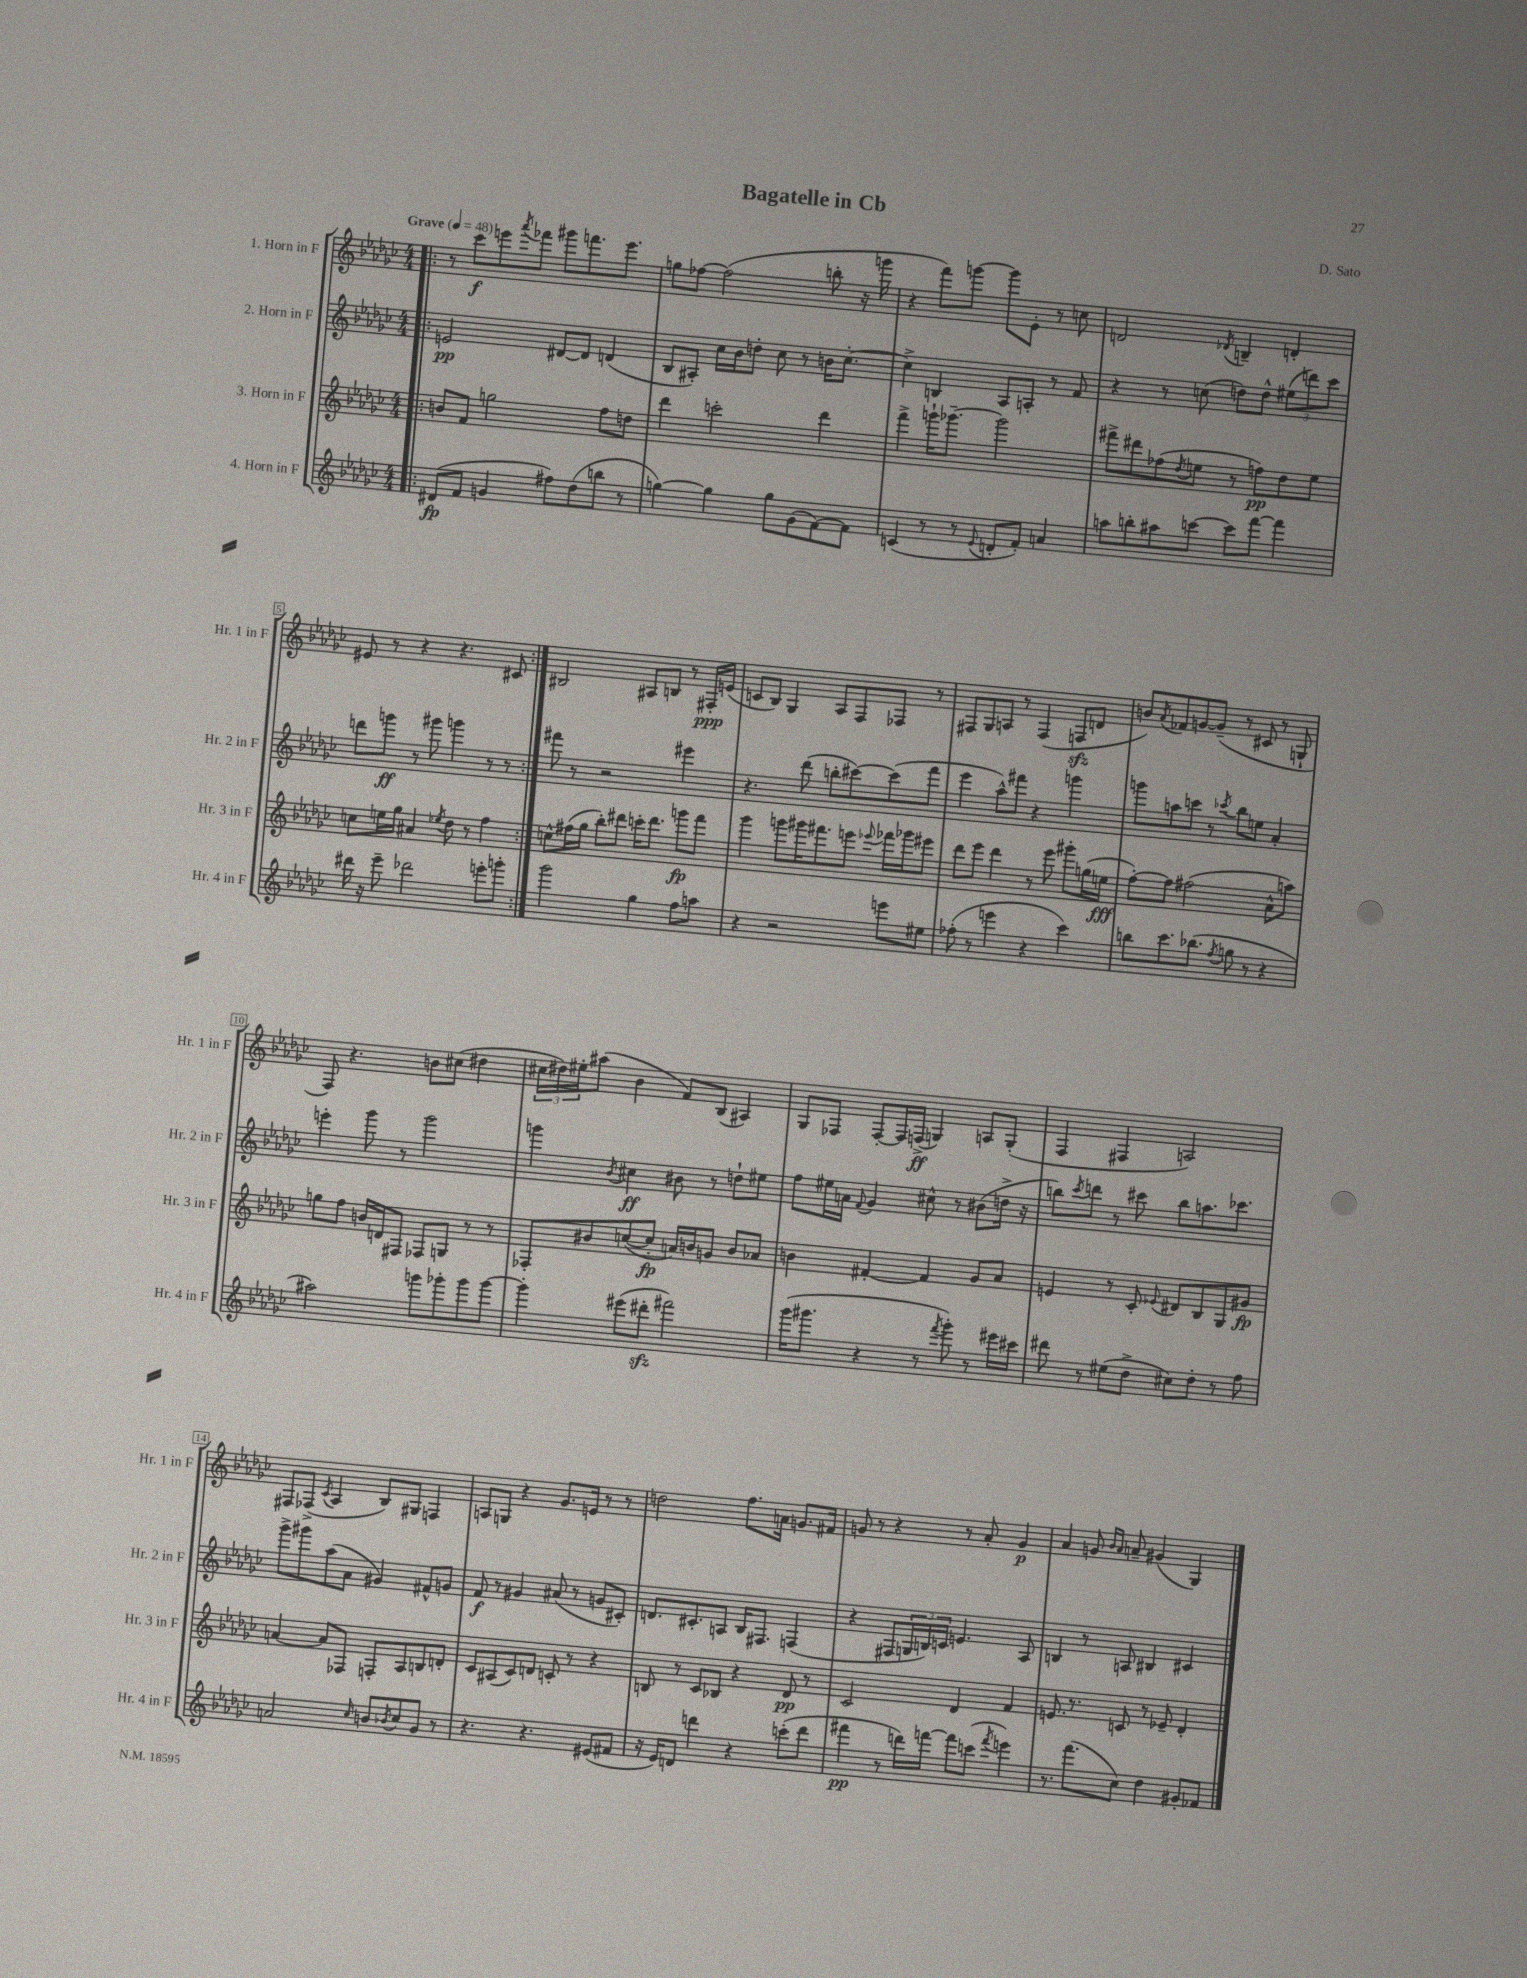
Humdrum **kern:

**kern	**kern	**kern	**kern
*staff4	*staff3	*staff2	*staff1
*clefG2	*clefG2	*clefG2	*clefG2
*k[b-e-a-d-g-c-]	*k[b-e-a-d-g-c-]	*k[b-e-a-d-g-c-]	*k[b-e-a-d-g-c-]
*M4/4	*M4/4	*M4/4	*M4/4
*MM48	*MM48	*MM48	*MM48
=!|:	=!|:	=!|:	=!|:
(8d#	8b	2e	8r
8f	8f	.	8ccc-
4g	2gg	.	8eee
.	.	.	8qaaa-
.	.	.	8fff-
8ff#)	.	[8d#	8ggg#
(8dd-	.	8d#]	8.fff
8bb	8ff	(4d	.
.	.	.	8.eee
8r	8dd	.	.
=	=	=	=
[4gg)	4ddd-	8B-	8gg
.	.	8A#')	[8ff-
4gg]	2ccc'	16cc-	(2ff-]
.	.	16b-	.
.	.	8dd'	.
8gg	.	8cc-	.
(8g-	.	8r	.
[8f)	4ddd-	16b	8bb'
.	.	[8.cc-'	.
8f]	.	.	16r
.	.	.	16ggg
=	=	=	=
(4c	4fff^	4cc-^]	4r
8r	16ggg`	4B	8fff)
.	[8.ggg-~	.	.
8r	.	.	[8ggg
8qqe-	.	.	.
8d'	2ggg-]	8A-	8ggg]
8f')	.	8A'	8e-'
4a	.	8r	8r
.	.	8f	8cc
=	=	=	=
8aa	8fff#^	4r	2d
8bb'	8ddd#	.	.
8aa#	(8ff-	8r	.
.	8qdd-	.	.
[8ccc	8ee	(8cc	.
.	.	.	8qd-
8ccc]	8r	8dd)	4B~
[8fff	8ff)	8dd^^	.
4fff]	8dd-	(12ee#	4d'
.	.	12ddd)	.
.	8ee	.	.
.	.	12ccc-	.
=	=	=	=
16ddd#	8cc	8ddd	8e#
16r	.	.	.
8eee-~	16ee	8ggg	8r
.	16gg-	.	.
2ddd-	4a#	8r	4r
.	.	8ggg#	.
.	8qee-	.	.
.	8dd-	4ggg	4.r
.	8r	.	.
8eee'	4ff	8r	.
8ggg'	.	8r	8c#
=:|!	=:|!	=:|!	=:|!
2ggg-	8cc^^	8fff#	2B#
.	(16ff#	8r	.
.	16gg-	.	.
.	8bb-')	2r	.
.	8ddd#	.	.
4gg-	16ccc'	.	8A#
.	8.ddd#	.	.
.	.	.	8B
8ff	8ggg	4eee#	8r
8aa	8fff	.	16F#'
.	.	.	(16e
=	=	=	=
4r	4ggg-	4.r	8c
.	.	.	8B-)
2r	8ggg	.	4G-
.	16ggg#	(8ddd-	.
.	8.fff#	.	.
.	.	8bb'	8A-
.	8eee	[8ccc#)	8F
.	8qqeee-	.	.
8eee	16fff-	(8ccc#]	8F-
.	16ggg-	.	.
8ee#	8eee#	8fff	8r
=	=	=	=
(8ff-'	8ddd-	4eee-	8F#
8r	8eee-	.	8G-
4eee	4ddd-	8aa-^^)	8A
.	.	8fff#	8r
4r	8r	4r	(4F#
.	8eee-	.	.
4ccc-)	8ggg#'	4ggg	8F
.	(16gg	.	8d
.	16ee	.	.
=	=	=	=
8bb	[8ff')	8ggg	8b)
.	.	.	8qa-
8.ccc-	8ff]	8aa	8f-
.	(2ff#	8ccc	[8g
(8.bb-	.	.	.
.	.	8r	(8g~]
8qff	.	8qccc-	.
8gg	.	8bb-	8r
8r	.	8ee	8c#
4r	8a-^^	4a-'	8r
.	8aa)	.	8G`
=	=	=	=
2aa#)	8gg	4eee'	8F)
.	8ff	.	4.r
.	16b	8ggg-	.
.	16d	.	.
.	8F#	8r	.
8ggg	8F-	2ggg-	8b
8ggg-'	8G	.	(8cc#
8ggg-	8r	.	4dd#
[8ggg-	8r	.	.
=	=	=	=
4ggg-']	8F-'	4ggg	24cc#
.	.	.	24dd#)
.	.	.	24ee#'
.	8b#	.	(8aa#
.	.	8qb-	.
(8eee#	([8cc	4cc#	4b-
8ddd#'	8cc']	.	.
2fff#)	16a)	8b#	8f)
.	16b	.	.
.	8g	8r	(8B-
.	8b	8dd`	4A#)
.	8a-	8ee#	.
=	=	=	=
(16ggg-	4b	8ff	8G-
8.ggg#	.	.	.
.	.	16ee#	8F-
.	.	16a	.
.	.	8qqf	.
4r	[4f#'	4g-	[8F-'
.	.	.	16F-]
.	.	.	(16F^
8r	4f#]	8cc#^^	4G)
8qfff	.	.	.
8ggg#')	.	8r	.
8r	8g-	(8b#	8A
16eee#	8a-	16dd^	(8G'
16ccc#	.	16r	.
=	=	=	=
8ddd#	4e	8bb)	4F
.	.	8qccc-	.
8r	.	8ddd	.
(8ee#	8r	8r	4F#
8dd-^	8c-'	8ccc#	.
.	8qqe-	.	.
8cc#)	8d#	8bb	2A)
8dd-'	8B-	8.aa	.
8r	8G-	.	.
.	.	8.ccc-	.
8ff	8g#	.	.
=	=	=	=
2a	[4a	8ggg-^	8F#
.	.	8ggg#	(8F-^
.	.	.	8qc-
.	8a]	(8aa-	4A-
.	8F-	8a-	.
16qqcc-	.	.	.
8b	8F'	4g#)	8B-)
8qb-	.	.	.
8cc-	8A-	.	8G#
8g-	8B	8f#^^	4F
8r	8d'	8g	.
=	=	=	=
4.r	8c-	8f	8A
.	(8A#	8r	8G
.	8c-)	4g#	4r
4.r	8d	.	.
.	8c'	(8a#	8.g-
.	8r	8r	.
.	.	.	16e
(8e#	4r	8g	8r
8f#	.	8c#')	8r
=	=	=	=
16r	8B	8.d	2dd
16e-)	.	.	.
8d	8r	.	.
.	.	8.c#'	.
4ddd	8c-	.	.
.	8B-	8A	.
4r	4r	16B-	8.ff
.	.	8.F#	.
.	.	.	16a
(8ccc'	8d-	(4F	8.g
8ddd	8r	.	.
.	.	.	16f#
=	=	=	=
4fff#	2c-	4r	8g
.	.	.	8r
8r	.	8F#	4r
16ddd)	.	24G	.
.	.	24B)	.
[16fff	.	.	.
.	.	24c	.
8fff]	4d-	4.e	8r
(8ccc	.	.	8a-'
8qfff	.	.	.
4eee)	4f	.	4g
.	.	8A-	.
=	=	=	=
8.r	8.e	4B	4a-
(8.fff	8.r	.	.
.	.	8r	8g
.	.	.	16qqb-
.	.	.	16qqa-
8cc-)	8c	8A	8a~
4dd-	8r	4B#	(4g#
.	8e-~	.	.
8g#'	4d-'	4c#	4G-)
8f-	.	.	.
==	==	==	==
*-	*-	*-	*-
